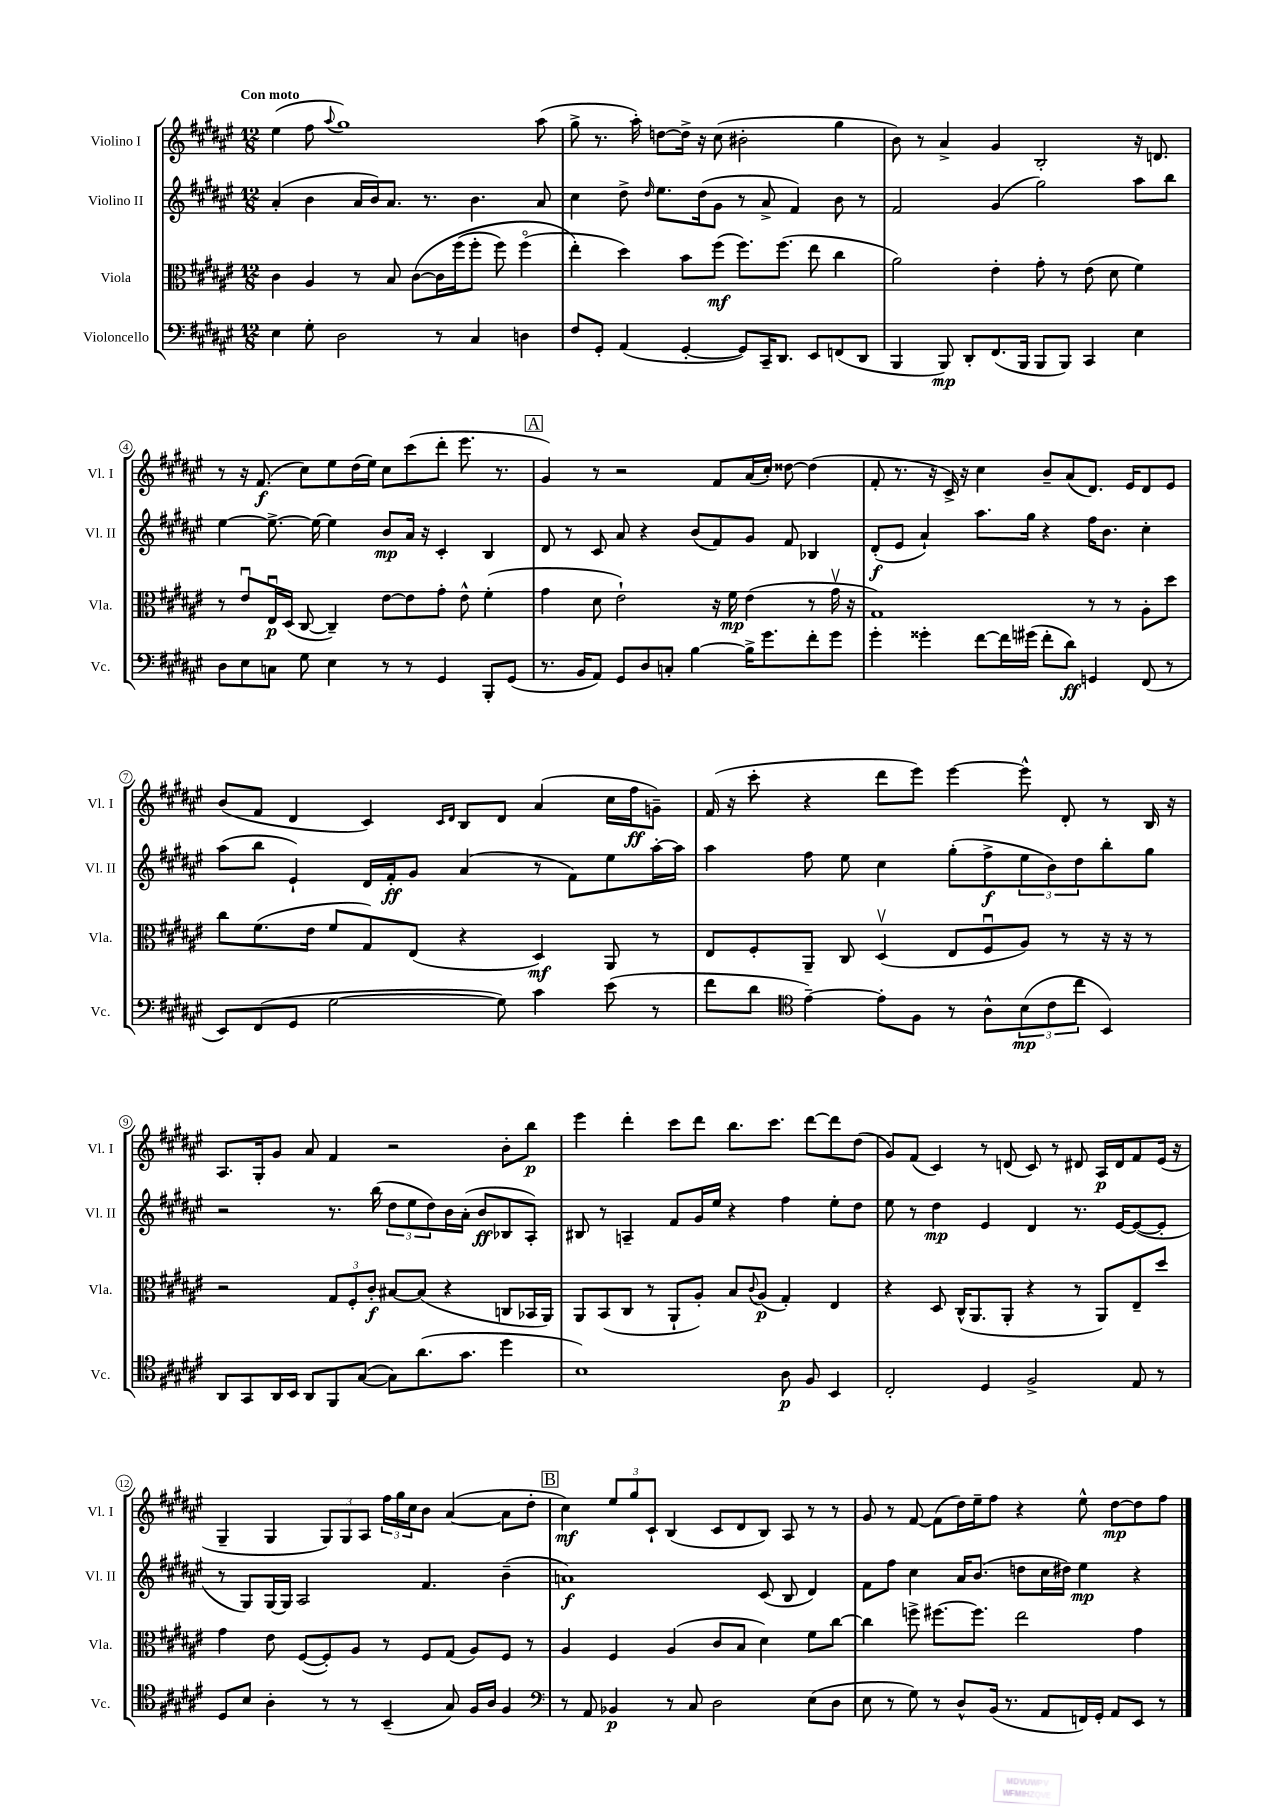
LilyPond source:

<<
\new StaffGroup <<
\new Staff = "s0" \with { instrumentName = "Violino I" shortInstrumentName = "Vl. I" } {
    \clef treble \key fis \major \numericTimeSignature \time 12/8 \tempo "Con moto"
    eis''4( fis''8 \appoggiatura { ais''8 } gis''1) ais''8( |
    gis''8-> r8. ais''16-.) d''8~ d''16-> r16 cis''8( bis'2-. gis''4 |
    b'8) r8 ais'4-> gis'4 b2-. r16 d'8. |
    r8 r16 fis'8.\f( cis''8) eis''8 dis''16( eis''16) cis''8 cis'''8( dis'''8-. eis'''8. r8. |
    \mark \markup { \box "A" } gis'4) r8 r2 fis'8 ais'16( cis''16-.) disis''8~ disis''4( |
    fis'8-. r8. r16 cis'16->) r16 cis''4 b'8-- ais'8( dis'8.) eis'16 dis'8 eis'8 |
    b'8( fis'8 dis'4 cis'4) \grace { cis'16 dis'16 } b8 dis'8 ais'4( cis''16 fis''16\ff g'8--) |
    fis'16( r16 cis'''8-. r4 dis'''8 eis'''8) eis'''4~ eis'''8-^ dis'8-. r8 b16 r16 |
    ais8. gis16-. gis'8 ais'8 fis'4 r2 b'8-. b''8\p |
    eis'''4 dis'''4-. cis'''8 dis'''8 b''8. cis'''8. dis'''8~ dis'''8 dis''8( |
    gis'8) fis'8( cis'4) r8 d'8( cis'8) r8 dis'8 ais16\p dis'16 fis'8 eis'16( r16 |
    gis4-- gis4 \tuplet 3/2 { gis8) gis8 ais8 } \tuplet 3/2 { fis''16 gis''16 cis''16 } b'8 ais'4~( ais'8 dis''8-. |
    \mark \markup { \box "B" } cis''4\mf) \tuplet 3/2 { eis''8 gis''8 cis'8-! } b4( cis'8 dis'8 b8) ais8 r8 r8 |
    gis'8 r8 fis'8~ fis'8( dis''16) eis''16-- fis''8 r4 eis''8-^ dis''8~\mp dis''8 fis''8 \bar "|." |
}
\new Staff = "s1" \with { instrumentName = "Violino II" shortInstrumentName = "Vl. II" } {
    \clef treble \key fis \major \numericTimeSignature \time 12/8
    ais'4-.( b'4 ais'16 b'16) ais'8. r8. b'4. ais'8 |
    cis''4 dis''8-> \grace { dis''16 } eis''8. dis''16( gis'8 r8 ais'8-> fis'4) b'8 r8 |
    fis'2 gis'4( gis''2) ais''8 b''8 |
    eis''4~ eis''8.~-> eis''16~ eis''4 b'8\mp ais'16 r16 cis'4-. b4 |
    \mark \markup { \box "A" } dis'8 r8 cis'8 ais'8 r4 b'8( fis'8) gis'8 fis'8 bes4 |
    dis'8-.\f( eis'8 ais'4-!) ais''8. gis''16 r4 fis''16 b'8. cis''4-. |
    ais''8( b''8 eis'4-!) dis'16 fis'16-.\ff gis'8 ais'4( r8 fis'8) eis''8 ais''16~-. ais''16 |
    ais''4 fis''8 eis''8 cis''4 gis''8-.( fis''8->\f \tuplet 3/2 { eis''8 b'8) dis''8 } b''8-. gis''8 |
    r2 r8. b''16( \tuplet 3/2 { dis''8 eis''8 dis''8) } b'16 ais'16-.( b'8\ff bes8 ais8-.) |
    bis8 r8 a4-- fis'8 gis'16 eis''16 r4 fis''4 eis''8-. dis''8 |
    eis''8 r8 dis''4\mp eis'4 dis'4 r8. eis'16~ eis'8~( eis'8-. |
    r8 gis8) gis16~ gis16 ais2 fis'4. b'4--( |
    \mark \markup { \box "B" } a'1\f) cis'8( b8 dis'4) |
    fis'8 fis''8 cis''4 ais'16 b'8.( d''8 cis''16 dis''16) eis''4\mp r4 \bar "|." |
}
\new Staff = "s2" \with { instrumentName = "Viola" shortInstrumentName = "Vla." } {
    \clef alto \key fis \major \numericTimeSignature \time 12/8
    cis'4 ais4 r8 b8 cis'8~\( cis'16 fis''16( fis''8-. fis''8) fis''4\flageolet( |
    eis''4-.\) dis''4) b'8 fis''8\mf( fis''8.) fis''8.( eis''8 cis''4 |
    ais'2) eis'4-. gis'8-. r8 eis'8( dis'8 fis'4) |
    r8 eis'8\downbow eis16\downbow\p dis16( cis8~ cis4--) eis'8~ eis'8 gis'8-. eis'8-^ fis'4-.( |
    \mark \markup { \box "A" } gis'4 dis'8 eis'2-!) r16 fis'16\mp eis'4( r8 gis'16\upbow r16 |
    gis1) r8 r8 ais8-. dis''8 |
    cis''8 fis'8.( eis'16 fis'8 gis8) eis8( r4 dis4\mf) ais,8 r8 |
    eis8 fis8-. ais,8-- cis8 dis4\upbow( eis8 fis8\downbow ais8) r8 r16 r16 r8 |
    r2 \tuplet 3/2 { gis8 fis8-. cis'8-.\f } bis8~ bis8( r4 c8 bes,16 ais,16) |
    ais,8 b,8( cis8 r8 ais,8-! ais8-.) b8 \appoggiatura { cis'8 } ais8\p( gis4-.) eis4 |
    r4 dis8 cis16-^( ais,8. ais,8-. r4 r8 ais,8) eis8-- dis''8 |
    gis'4 eis'8 fis8~( fis8-.) ais8 r8 fis8 gis8( ais8) fis8 r8 |
    \mark \markup { \box "B" } ais4 fis4 ais4( cis'8 b8 dis'4) fis'8 cis''8~ |
    cis''4 f''8-> fis''8.~ fis''8. eis''2 gis'4 \bar "|." |
}
\new Staff = "s3" \with { instrumentName = "Violoncello" shortInstrumentName = "Vc." } {
    \clef bass \key fis \major \numericTimeSignature \time 12/8
    eis4 gis8-. dis2 r8 cis4 d4 |
    fis8 gis,8-. ais,4( gis,4~-. gis,8) cis,16-- dis,8. eis,8 f,8( dis,8 |
    b,,4 b,,8\mp) dis,8-. fis,8.( b,,16 b,,8 b,,8) cis,4 eis4 |
    dis8 eis8 c8 gis8 eis4 r8 r8 gis,4 b,,8-. gis,8( |
    \mark \markup { \box "A" } r8. b,16 ais,8) gis,8 dis8 c8-. b4~ b16-> gis'8. fis'8-. gis'8 |
    gis'4-. gisis'4-. fis'8~ fis'16 gis'16( fis'8-. dis'8\ff) g,4 fis,8( r8 |
    eis,8) fis,8( gis,8 gis2~ gis8) cis'4 eis'8( r8 |
    fis'8 dis'8 \clef tenor eis'4~--) eis'8-. fis8 r8 ais8-^ \tuplet 3/2 { b8\mp( cis'8 cis''8 } b,4) |
    ais,8 gis,8 ais,16 b,16 ais,8 fis,8 gis8~( gis8) ais'8.( gis'8. dis''4 |
    b1) ais8\p fis8 b,4 |
    cis2-. dis4 fis2-> eis8 r8 |
    dis8 b8 ais4-. r8 r8 b,4--( gis8) fis16 ais16 fis4 |
    \mark \markup { \box "B" } \clef bass r8 ais,8 bes,4\p r8 cis8 dis2 eis8( dis8 |
    eis8 r8 gis8) r8 dis8-^ b,16( r8. ais,8 f,16) gis,16-. ais,8 eis,8 r8 \bar "|." |
}
>>
>>
\layout { \context { \Score \override BarNumber.stencil = #(make-stencil-circler 0.1 0.3 ly:text-interface::print) } }
